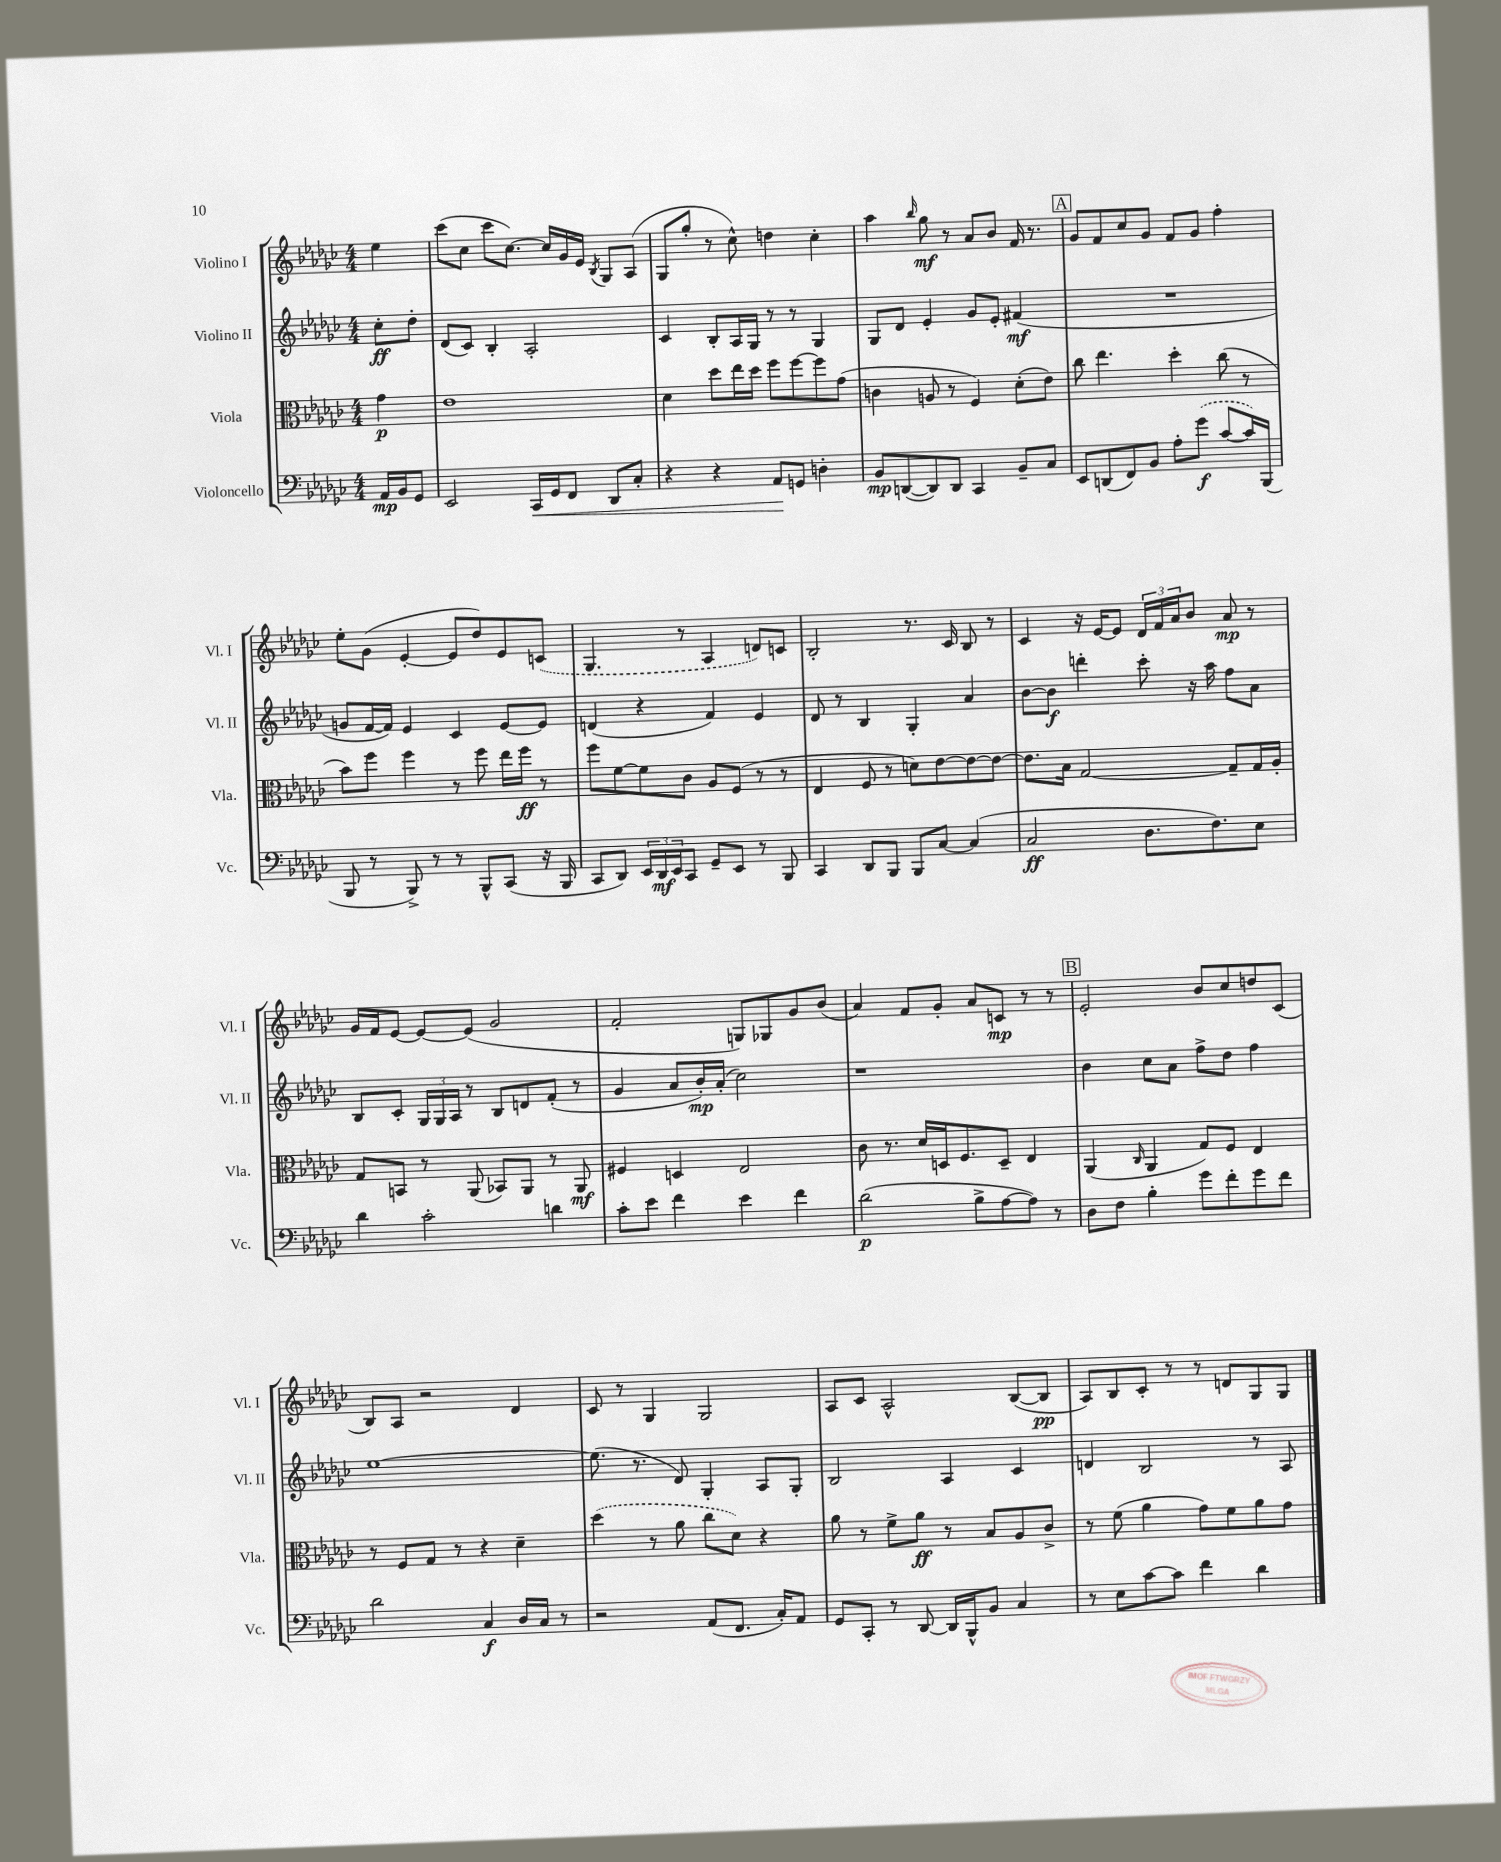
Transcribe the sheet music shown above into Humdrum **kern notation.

**kern	**kern	**kern	**kern
*staff4	*staff3	*staff2	*staff1
*clefF4	*clefC3	*clefG2	*clefG2
*k[b-e-a-d-g-c-]	*k[b-e-a-d-g-c-]	*k[b-e-a-d-g-c-]	*k[b-e-a-d-g-c-]
*M4/4	*M4/4	*M4/4	*M4/4
16AA-	4g-	8cc-'	4ee-
16BB-	.	.	.
8GG-	.	8dd-'	.
=	=	=	=
2EE-	1e-	(8d-	(8ccc-
.	.	8c-)	8cc-
.	.	4B-'	8ccc-
.	.	.	[8.cc-)
16CC-	.	2A-'	.
16GG-	.	.	16cc-]
8FF	.	.	16g-
.	.	.	16e-
.	.	.	8qB-
8DD-	.	.	8G-
8C-'	.	.	(8A-
=	=	=	=
4r	4d-	4c-	8G-
.	.	.	8gg-'
4r	8dd-	8B-'	8r
.	16ee-	16A-	8cc-^^)
.	16dd-	16G-	.
8AA-	8ff	8r	4dd
8GG	[8ff	8r	.
4D'	8ff]	4G-	4cc-'
.	(8g-	.	.
=	=	=	=
8BB-	4c	8G-	4aa-
([8DD	.	8d-	.
.	.	.	16qqbb-
8DD])	8A	4e-'	8gg-
8DD	8r	.	8r
4CC-	4F)	8g-	8a-
.	.	8e-'	8b-
8BB-~	(8d-'	(4f#	16f
.	.	.	8.r
8C-	8e-)	.	.
=	=	=	=
8EE-	8cc-	1r	8g-
(8DD	4.ee-	.	8f
8FF)	.	.	8cc-
8BB-	.	.	8g-
8A-'	4dd-'	.	8f
(8g-	.	.	8g-
[8c-	(8cc-	.	4ff'
16c-])	8r	.	.
(16BBB-	.	.	.
=	=	=	=
8BBB-	8b-)	8g	8ee-'
8r	8ff	[16f	(8g-
.	.	16f])	.
8BBB-^)	4ff	4e-	[4e-'
8r	.	.	.
8r	8r	4c-	8e-]
8BBB-^^	8ff	.	8dd-)
(8CC-	16ee-	[8e-	8e-
.	16ff	.	.
16r	8r	8e-]	(8c
16BBB-	.	.	.
=	=	=	=
8CC-	8ff	(4d	4.G-
8DD-)	[8f	.	.
24EE-	8f]	4r	.
24DD-	.	.	.
24EE-	.	.	.
8CC-	8c-	.	8r
8GG-~	8A-	4f)	4A-
8EE-	(8F	.	.
8r	8r	4e-	8d)
8BBB-	8r	.	8c
=	=	=	=
4CC-	4E-	8d-	2B-'
.	.	8r	.
8DD-	8F	4B-	.
8BBB-	8r	.	.
8BBB-	8d)	4G-'	8.r
[8C-	[8e-	.	.
.	.	.	16c-
(4C-]	8e-_	4a-	8B-
.	8e-_	.	8r
=	=	=	=
2C-	8.e-]	[8b-	4c-
.	.	8b-]	.
.	16B-	.	.
.	[2G-	4ddd'	16r
.	.	.	[16e-
.	.	.	8e-]
8.D-	.	8ccc-'	24d-
.	.	.	24f
.	.	.	24a-
.	.	16r	8b-
8.F)	.	16aa-	.
.	8G-~]	8ff	8a-
8E-	16G-	8a-	8r
.	16A-'	.	.
=	=	=	=
4d-	8G-	8B-	16g-
.	.	.	16f
.	8BB	8c-'	[8e-
2c-'	8r	24G-	8e-_
.	.	24G-	.
.	.	24A-	.
.	(8AA-	8r	(8e-]
.	8BB-)	8B-	2g-
.	8AA-	8d	.
4d	8r	(8f'	.
.	8AA-	8r	.
=	=	=	=
8c-'	4F#	4g-	2f'
8e-	.	.	.
4f	4D	8a-	.
.	.	16b-')	.
.	.	(16a-'	.
4e-	2E-	2cc-)	8G)
.	.	.	8G-
4f	.	.	8g-
.	.	.	(8b-
=	=	=	=
(2d-	8c-	1r	4a-)
.	8.r	.	.
.	.	.	8f
.	16d-	.	.
.	16D	.	8g-'
.	8.F	.	.
8B-^	.	.	8a-
[8A-	8D~	.	8c
8A-])	4E-	.	8r
8r	.	.	8r
=	=	=	=
8D-	(4AA-	4b-	2e-'
8F	.	.	.
.	16qqC-	.	.
4B-'	4AA-	8cc-	.
.	.	8a-	.
8g-	8G-)	8ff^	8b-
8f'	8F	8dd-	8cc-
8g-	4E-	4ff	8dd
8f	.	.	(8c-
=	=	=	=
2d-	8r	[1ee-	8B-)
.	8F	.	8A-
.	8G-	.	2r
.	8r	.	.
4C-	4r	.	.
16D-	4d-~	.	4d-
16C-	.	.	.
8r	.	.	.
=	=	=	=
2r	(4dd-	(8.ee-]	8c-
.	.	.	8r
.	.	8.r	.
.	8r	.	4G-
.	8a-	8d-)	.
(8AA-	8cc-	4G-'	2G-
8.FF	8d-)	.	.
.	4r	8A-	.
16C-')	.	.	.
8AA-	.	8G-'	.
=	=	=	=
8GG-	8a-	2B-	8A-
8CC-'	8r	.	8c-
8r	8f^	.	2A-^^
[8DD-	8a-	.	.
16DD-]	8r	4A-	.
16BBB-^^	.	.	.
8BB-	8B-	.	.
4C-	8A-	4c-	([8B-
.	8c-^	.	8B-]
=	=	=	=
8r	8r	4d	8A-)
8E-	(8f	.	8B-
[8c-	4a-	2B-	8c-'
8c-]	.	.	8r
4f	8g-)	.	8r
.	8f	.	8d
4d-	8a-	8r	8G-
.	8g-	8A-	8G-
==	==	==	==
*-	*-	*-	*-
